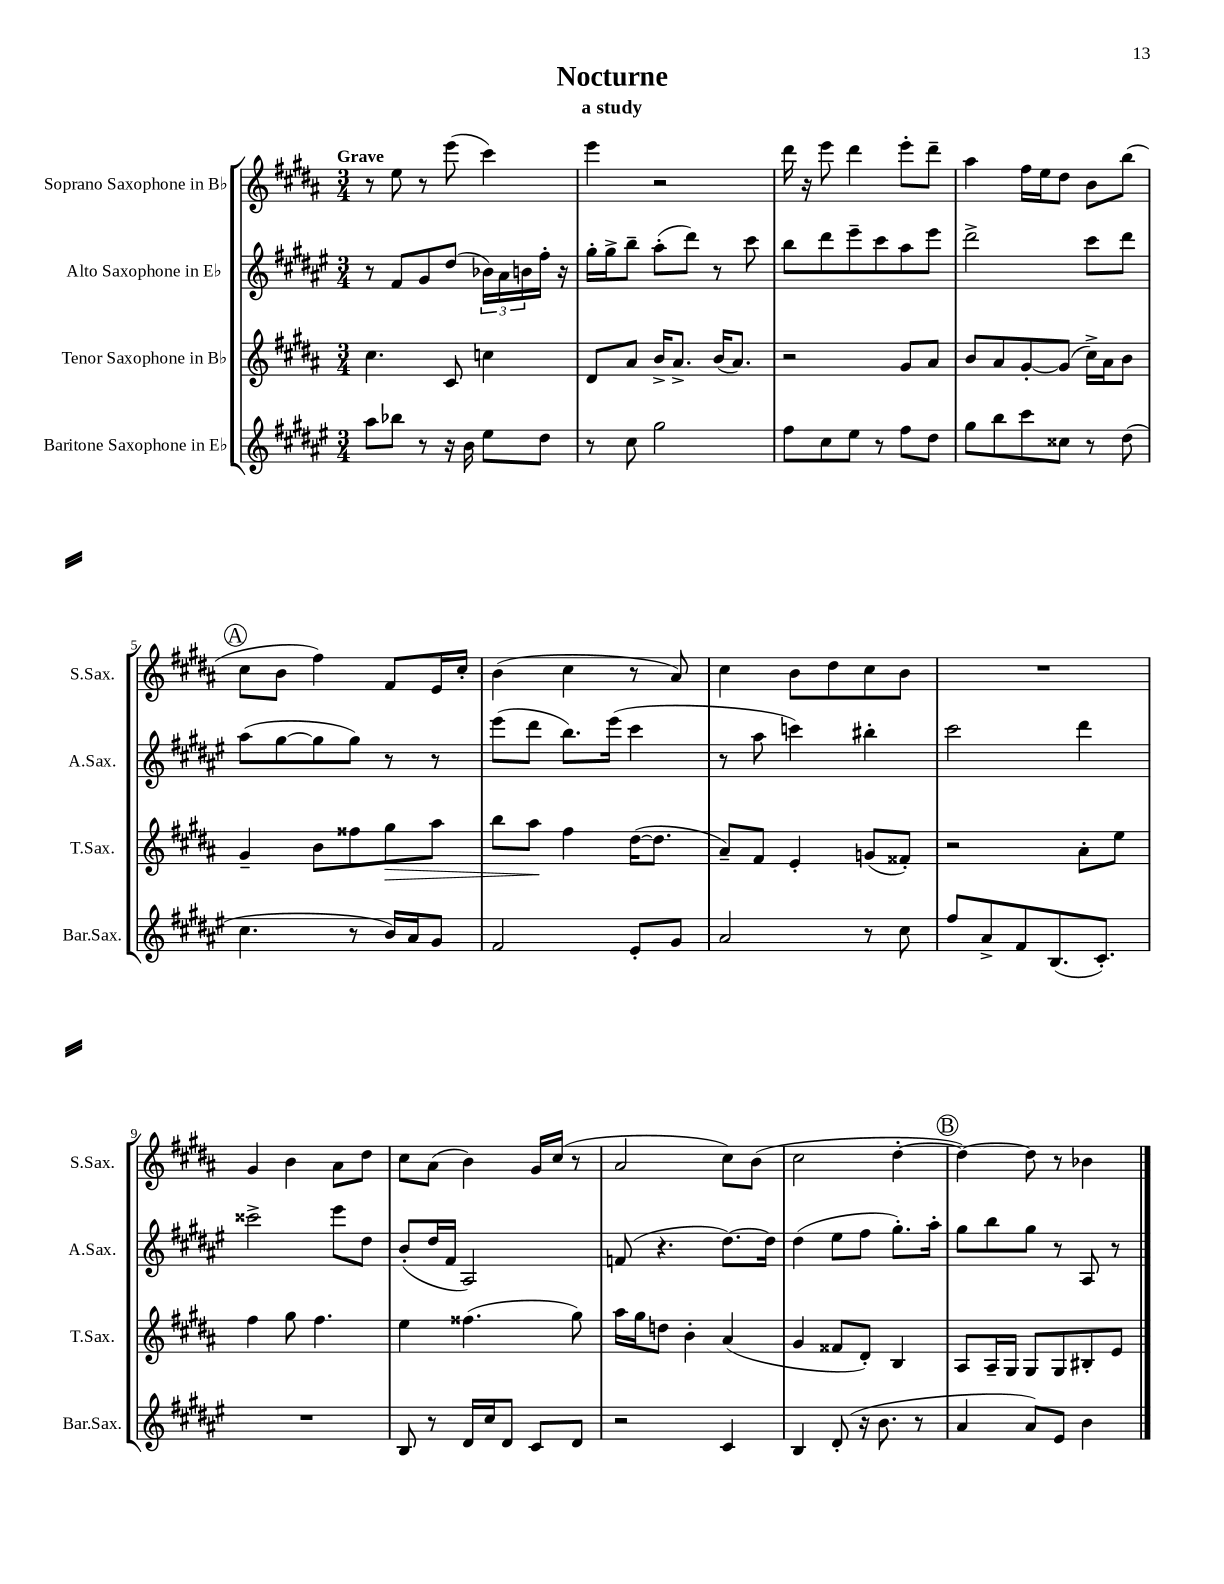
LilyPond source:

\header { title = "Nocturne" subtitle = "a study" }
<<
\new StaffGroup <<
\new Staff = "s0" \with { instrumentName = "Soprano Saxophone in Bb" shortInstrumentName = "S.Sax." } {
    \clef treble \key b \major \numericTimeSignature \time 3/4 \tempo "Grave"
    r8 e''8 r8 e'''8( cis'''4) |
    e'''4 r2 |
    dis'''16 r16 e'''8 dis'''4 e'''8-. dis'''8-- |
    ais''4 fis''16 e''16 dis''8 b'8 b''8( |
    \mark \markup { \circle "A" } cis''8 b'8 fis''4) fis'8 e'16 cis''16-. |
    b'4( cis''4 r8 ais'8) |
    cis''4 b'8 dis''8 cis''8 b'8 |
    R2. |
    gis'4 b'4 ais'8 dis''8 |
    cis''8 ais'8( b'4) gis'16 cis''16( r8 |
    ais'2 cis''8) b'8( |
    cis''2 dis''4~-. |
    \mark \markup { \circle "B" } dis''4~) dis''8 r8 bes'4 \bar "|." |
}
\new Staff = "s1" \with { instrumentName = "Alto Saxophone in Eb" shortInstrumentName = "A.Sax." } {
    \clef treble \key fis \major \numericTimeSignature \time 3/4
    r8 fis'8 gis'8 dis''8( \tuplet 3/2 { bes'16) ais'16 b'16 } fis''16-. r16 |
    gis''16-. gis''16-> b''8-- ais''8-.( dis'''8) r8 cis'''8 |
    b''8 dis'''8 eis'''8-- cis'''8 ais''8 eis'''8 |
    dis'''2-> cis'''8 dis'''8 |
    \mark \markup { \circle "A" } ais''8( gis''8~ gis''8 gis''8) r8 r8 |
    eis'''8( dis'''8 b''8.) eis'''16( cis'''4 |
    r8 ais''8 c'''4) bis''4-. |
    cis'''2 dis'''4 |
    cisis'''2-> eis'''8 dis''8 |
    b'8-.( dis''16 fis'16 ais2) |
    f'8( r4. dis''8.~) dis''16 |
    dis''4( eis''8 fis''8 gis''8.-.) ais''16-. |
    \mark \markup { \circle "B" } gis''8 b''8 gis''8 r8 ais8 r8 \bar "|." |
}
\new Staff = "s2" \with { instrumentName = "Tenor Saxophone in Bb" shortInstrumentName = "T.Sax." } {
    \clef treble \key b \major \numericTimeSignature \time 3/4
    cis''4. cis'8 c''4 |
    dis'8 ais'8 b'16-> ais'8.-> b'16( ais'8.) |
    r2 gis'8 ais'8 |
    b'8 ais'8 gis'8~-. gis'8( cis''16->) ais'16 b'8 |
    \mark \markup { \circle "A" } gis'4-- b'8 fisis''8 gis''8\> ais''8 |
    b''8 ais''8\! fis''4 dis''16~( dis''8. |
    ais'8--) fis'8 e'4-. g'8( fisis'8-.) |
    r2 ais'8-. e''8 |
    fis''4 gis''8 fis''4. |
    e''4 fisis''4.( gis''8) |
    ais''16 gis''16 d''8 b'4-. ais'4( |
    gis'4 fisis'8 dis'8-.) b4 |
    \mark \markup { \circle "B" } ais8 ais16-- gis16 gis8 gis8 bis8-. e'8 \bar "|." |
}
\new Staff = "s3" \with { instrumentName = "Baritone Saxophone in Eb" shortInstrumentName = "Bar.Sax." } {
    \clef treble \key fis \major \numericTimeSignature \time 3/4
    ais''8 bes''8 r8 r16 b'16 eis''8 dis''8 |
    r8 cis''8 gis''2 |
    fis''8 cis''8 eis''8 r8 fis''8 dis''8 |
    gis''8 b''8 cis'''8 cisis''8 r8 dis''8( |
    \mark \markup { \circle "A" } cis''4. r8 b'16) ais'16 gis'8 |
    fis'2 eis'8-. gis'8 |
    ais'2 r8 cis''8 |
    fis''8 ais'8-> fis'8 b8.( cis'8.-.) |
    R2. |
    b8 r8 dis'16 cis''16 dis'8 cis'8 dis'8 |
    r2 cis'4 |
    b4 dis'8-.( r16 b'8. r8 |
    \mark \markup { \circle "B" } ais'4 ais'8) eis'8 b'4 \bar "|." |
}
>>
>>
